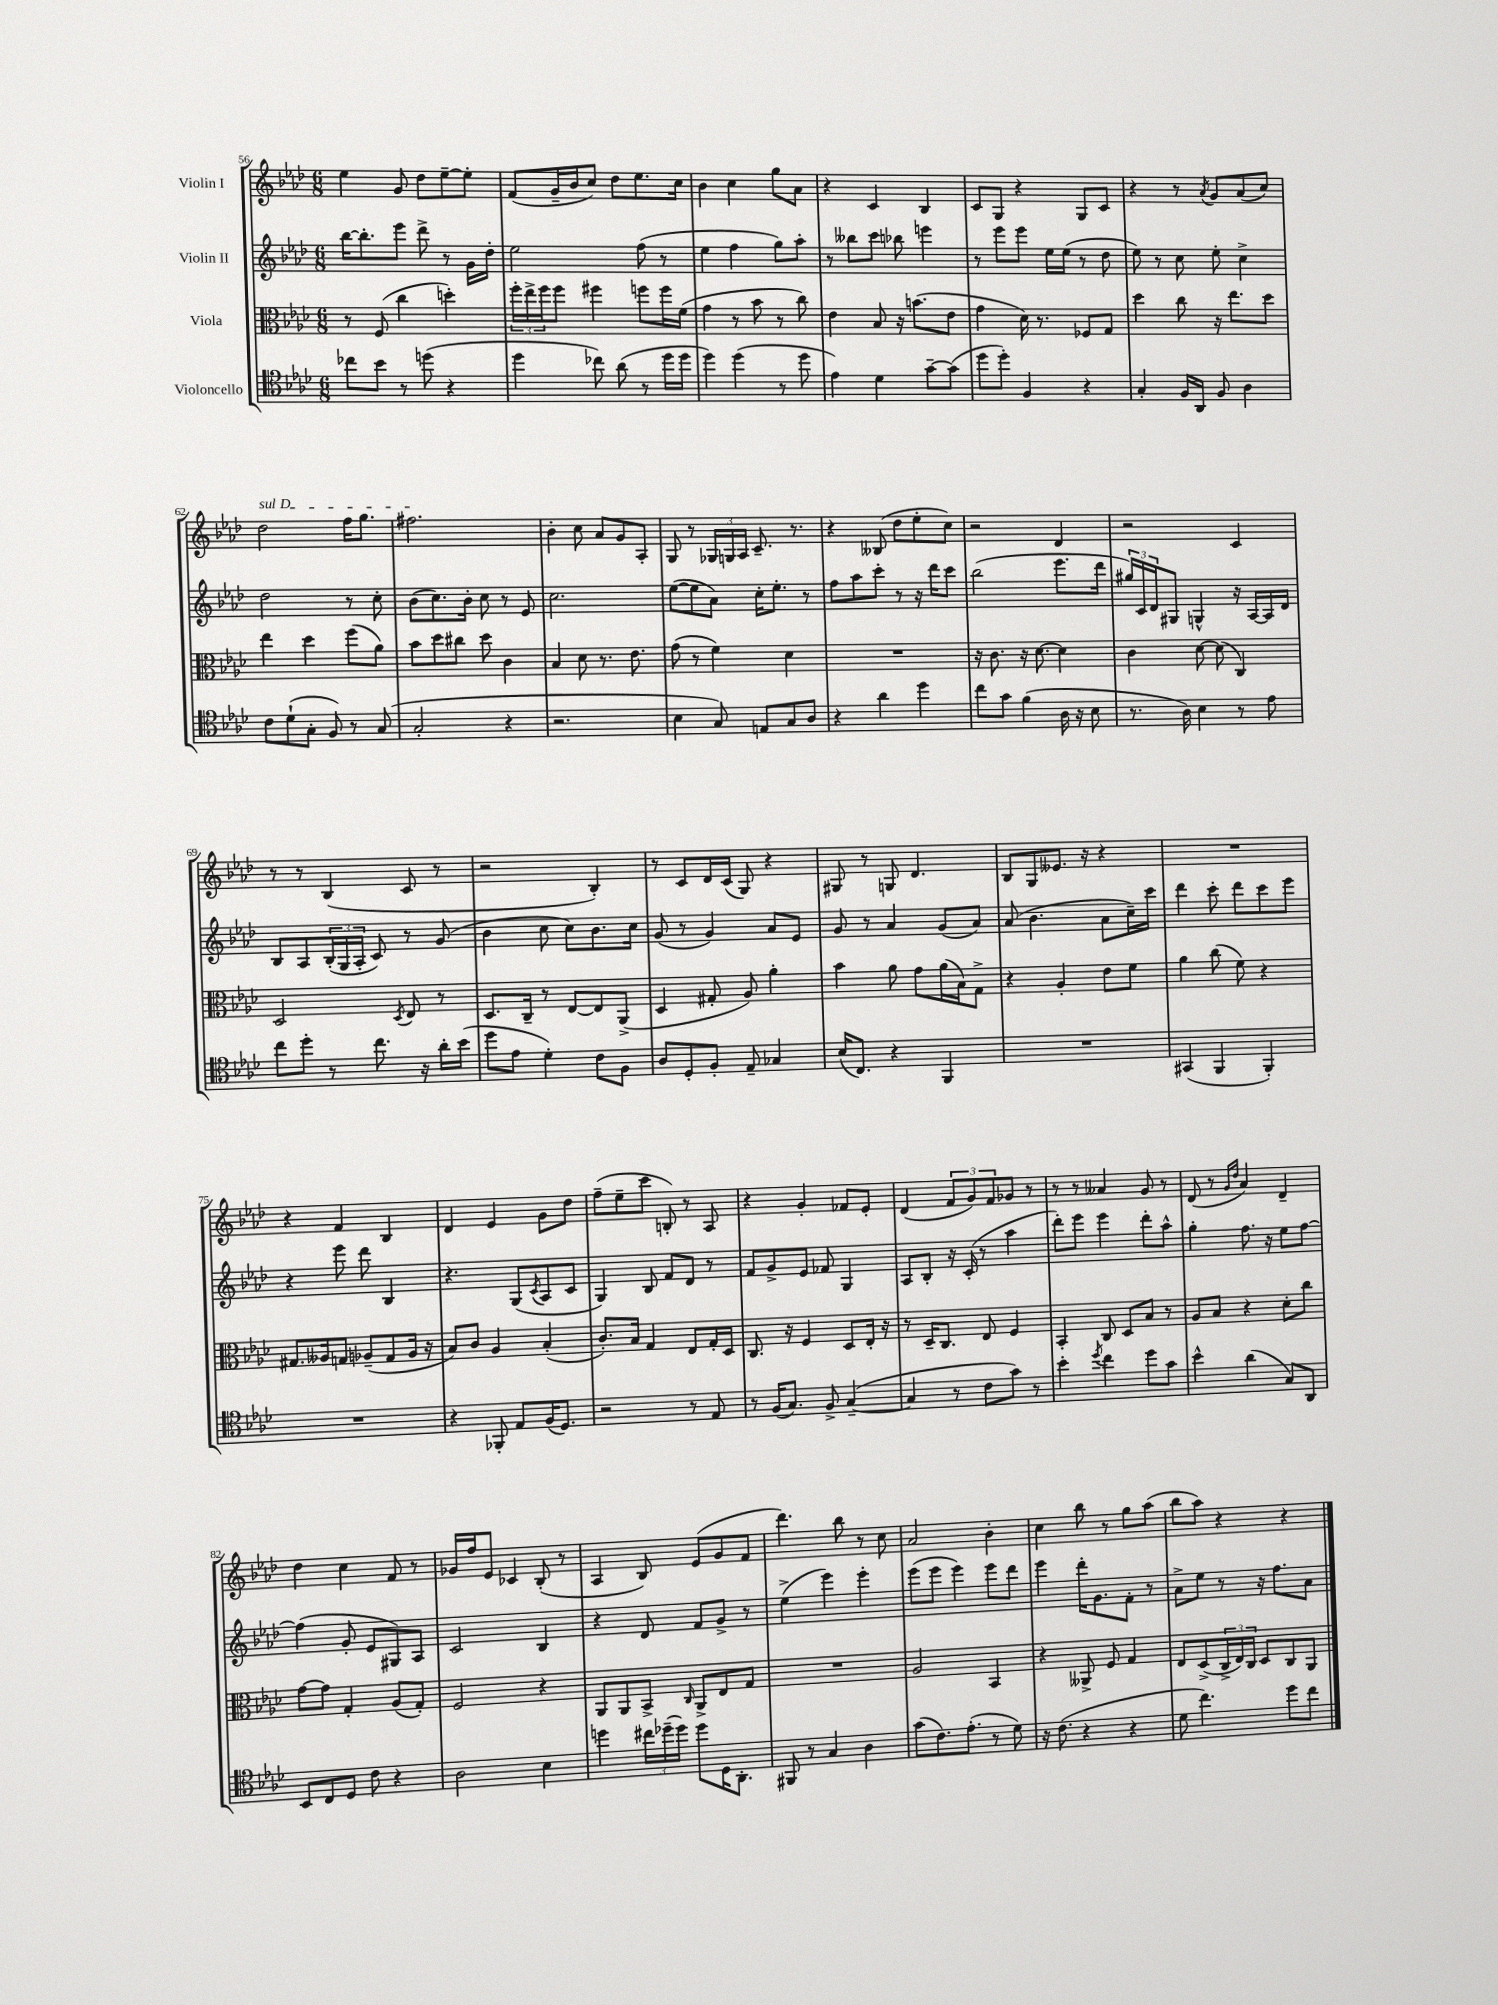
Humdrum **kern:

**kern	**kern	**kern	**kern
*staff4	*staff3	*staff2	*staff1
*clefC4	*clefC3	*clefG2	*clefG2
*k[b-e-a-d-]	*k[b-e-a-d-]	*k[b-e-a-d-]	*k[b-e-a-d-]
*M6/8	*M6/8	*M6/8	*M6/8
8cc-\L	8r	[16bb-\LK	4ee-\
.	.	8.bb-'\]	.
8b-\J	(8F/	.	.
8r	4cc\	8eee-\J	8g/
(8dd\	.	8ddd-^\	8dd-\L
4r	4dd'\)	8r	[8ee-~\
.	.	16g\LL	8ee-'\]J
.	.	16dd-'\JJ	.
=	=	=	=
4dd-\	24ff'\LL	2ee-\	(8f/L
.	24ee-^\	.	.
.	24ff\J	.	.
.	8ff\J	.	16g~/L
.	.	.	16b-/J
8cc-\)	4ff#\	.	8cc/J)
(8a-\	.	.	8dd-\L
8r	8ff\L	(8ff\	8.ee-\
16dd-\LL	16ff\L	8r	.
16dd-\JJ	(16f\JJ	.	16cc\Jk
=	=	=	=
4dd-\)	4g\	4ee-\	4b-\
(4dd-\	8r	4ff\	4cc\
.	8b-\	.	.
8r	8r	8gg\L)	8gg\L
8dd-\	8cc\)	8aa-'\J	8a-\J
=	=	=	=
4e-\)	4e-\	8r	4r
.	.	8bb--\L	.
4d-\	8B-/	8ccc\J	4c/
.	16r	8bb-\	.
.	(8.b\L	.	.
[8g~\L	.	4eee\	4B-/
(8g\]J	8e-\J	.	.
=	=	=	=
8dd-\L	4g\	8r	8c/L
8dd-'\J)	.	8eee-\L	8G/J
4F/	16d-\)	8eee-\J	4r
.	8.r	.	.
.	.	16ee-\LL	.
.	.	(16ee-\JJ	.
4r	8F-/L	8r	8G/L
.	8G/J	8dd-\	8c/J
=	=	=	=
4G'/	4dd-\	8ee-\)	4r
.	.	8r	.
16F/LL	8cc\	8cc\	8r
16AA-/JJ	.	.	.
.	.	.	8qa-/
8F/	16r	8ee-'\	8g/L
.	8.ee-\L	.	.
4A-\	.	4cc^\	(8a-/
.	8dd-\J	.	8cc/J)
=	=	=	=
8c\L	4ee-\	2dd-\	2dd-\
(8d-`\	.	.	.
8G'\J	4dd-\	.	.
8F/)	.	.	.
8r	(8ff\L	8r	16ff\LK
.	.	.	8.gg\J
(8G/	8a-\J)	8cc'\	.
=	=	=	=
2G'/	8b-\L	(8b-\L	2.ff#\
.	8dd-\	8.cc\)	.
.	8cc#\J	.	.
.	.	16b-'\Jk	.
.	8dd-\	8cc\	.
4r	4c\	8r	.
.	.	8e-/	.
=	=	=	=
2.r	4B-/	2.cc\	4b-'\
.	8d-\	.	8cc\
.	8.r	.	8a-/L
.	.	.	8g/
.	8.e-\	.	.
.	.	.	8A-'/J
=	=	=	=
4B-\	(8g\	([8ee-\L	8G/
.	8r	8ee-\]	8r
8G/)	4f\)	8a-\J)	24G-/LL
.	.	.	24G/
.	.	.	24A-/JJ
8E/L	.	16cc'\LK	8.c~/
.	.	8.ee-'\J	.
8G/	4d-\	.	.
.	.	.	8.r
8A-/J	.	8r	.
=	=	=	=
4r	2.r	8ff\L	4r
.	.	8aa-\	.
4a-\	.	8ccc'\J	(8B--/
.	.	8r	8dd-\L
4dd-\	.	16r	8ee-'\
.	.	16ddd-\LK	.
.	.	8ccc\J	8cc\J)
=	=	=	=
8cc\L	16r	(2bb-\	2r
.	8.c\	.	.
8g\J	.	.	.
(4f\	16r	.	.
.	[8.d-\	.	.
16A-\	4d-\]	8.eee-\L	4d-/
16r	.	.	.
8B-\	.	.	.
.	.	16ddd-\Jk	.
=	=	=	=
8.r	4c\	24gg#/LL)	2r
.	.	24c/	.
.	.	24d-/J	.
.	.	8G#/J	.
16A-\)	.	.	.
4B-\	[8d-\	4G^^/	.
.	(8d-\]	.	.
8r	4C/)	16r	4c/
.	.	[16A-/LL	.
8e-\	.	16A-/]	.
.	.	16d-/JJ	.
=	=	=	=
8cc\L	2D-/	8B-/L	8r
8dd-'\J	.	8A-/	8r
8r	.	(24B-'/L	(4B-/
.	.	24G/	.
.	.	24A-'/JJ	.
8.cc\	.	8c/)	.
.	8qD-/	.	.
.	8E-/	8r	8c/
16r	.	.	.
16a-'\LL	8r	(8g/	8r
(16b-\JJ	.	.	.
=	=	=	=
8dd-\L	8.D-/L	4b-\	2r
8e-\J	.	.	.
.	16C~/Jk	.	.
4d-'\)	8r	8cc\	.
.	[8E-/L	8cc\L)	.
8c\L	8E-/]	8.b-\	4B-'/)
8F\J	(8AA-^/J	.	.
.	.	16cc\Jk	.
=	=	=	=
8A-/L	4D-/	(8g/	8r
8D-'/	.	8r	8c/L
8F'/J	8G#'/	4g/)	16d-/L
.	.	.	(16c/JJ
8E-~/	8A-/)	.	8G/)
4G-/	4a-'\	8a-/L	4r
.	.	8e-/J	.
=	=	=	=
(16B-/LK	4b-\	8g/	8G#/
8.C/J)	.	.	.
.	.	8r	8r
4r	8a-\	4a-/	8G/
.	8g\L	.	4.d-/
4FF/	(16a-\L	(8g/L	.
.	16B-\J)	.	.
.	8G^\J	8a-/J)	.
=	=	=	=
2.r	4r	(8a-/	8B-/L
.	.	4.b-\	8G/
.	4A-'/	.	8.e--/J
.	.	.	16r
.	8e-\L	8a-\L	4r
.	8f\J	16cc~\L)	.
.	.	16ccc\JJ	.
=	=	=	=
(4GG#/	4a-\	4ddd-\	2.r
4FF/	(8cc\	8ccc'\	.
.	8f\)	8ddd-\L	.
4FF'/)	4r	8ccc\	.
.	.	8eee-\J	.
=	=	=	=
2.r	8.G#/L	4r	4r
.	16A--/k	.	.
.	8G/J	8eee-\	4f/
.	(8A-~/L	8ddd-\	.
.	8G/	4B-/	4B-/
.	16A-/Jk	.	.
.	16r	.	.
=	=	=	=
4r	8B-/L)	4.r	4d-/
.	8c/J	.	.
8FF-'/	4A-/	.	4e-/
8E-/L	.	(8G/L	.
.	.	8qc/	.
(16F/K	(4B-'/	8A-/	8g\L
8.D-/J)	.	.	.
.	.	8c/J	8dd-\J
=	=	=	=
2r	8.c'/L)	4G/)	(8ff~\L
.	.	.	8ee-~\
.	16B-/Jk	.	.
.	4G/	8B-/	8ccc\J
.	.	8f/L	8B'/)
8r	8E-/L	8d-/J	8r
8E-/	16G'/L	8r	8A-/
.	16D-/JJ	.	.
=	=	=	=
8r	8.C/	8f/L	4r
(16F/LK	.	8g^/	.
8.G/J)	16r	.	.
.	4F/	8e-/J	4g'/
8F^/	.	8f-/	.
([4G~/	8D-/L	4G/	8f-/L
.	16E-'/Jk	.	8e-'/J
.	16r	.	.
=	=	=	=
4G/]	8r	8A-/L	(4d-/
.	16D-~/LK	8B-'/J	.
.	8.C/J	.	.
8r	.	16r	12f/L
.	.	(16c'/	.
.	.	.	12g/)
8c\L	8E-/	8r	.
.	.	.	12f/
8g\J)	4F/	4aa-\	8g-/J
8r	.	.	8r
=	=	=	=
4b-'\	4BB-'/	8ddd-'\L)	8r
.	.	8eee-\J	8r
8qdd-/	.	.	.
4cc\	8C/	4eee-\	4a--/
.	8D-/L	.	.
8dd-\L	8B-/J	8ddd-'\L	8g/
8g\J	8r	8aa-^^\J	8r
=	=	=	=
4b-^^\	8A-/L	4gg'\	(8d-/
.	8B-/J	.	8r
.	.	.	16qqg/LL
.	.	.	16qqdd-/JJ
(4a-\	4r	8.ff\	4a-/)
.	.	16r	.
8G/L)	8d-'\L	8ee-\L	4d-~/
8AA-/J	8cc\J	[8ff\J	.
=	=	=	=
8BB-/L	[8g\L	(4ff\]	4dd-\
8C/	8g\]J	.	.
8D-/J	4G'/	8g'/	4cc\
8c\	.	8e-/L	.
4r	(8A-/L	8G#/)	8f/
.	8G'/J)	8A-/J	8r
=	=	=	=
2A-\	2F/	2c/	16g-/LL
.	.	.	16ff/J
.	.	.	8e-/J
.	.	.	4c-/
4B-\	4r	4B-/	(8B-'/
.	.	.	8r
=	=	=	=
4dd\	8AA-/L	4r	4A-/
.	8AA-/	.	.
24cc#\LL	8BB-^/J	8d-/	8B-/)
(24dd-~\	.	.	.
24dd-\JJ)	.	.	.
.	16qqC/	.	.
8dd-\L	8AA-^/L	8f/L	(8e-/L
16D-\K	8E-/	8g^/J	8g/
8.AA-'\J	.	.	.
.	8G/J	8r	8f/J
=	=	=	=
8FF#/	2.r	(4ee-^\	4.ddd-\)
8r	.	.	.
4G/	.	4eee-\)	.
.	.	.	8bb-\
4A-\	.	4eee-'\	8r
.	.	.	8cc\
=	=	=	=
(8g\L	2A-/	(8eee-\L	2a-/
8.c\)	.	8eee-\J	.
.	.	4eee-\)	.
(8.e-'\J	.	.	.
8r	4BB-/	8eee-\L	4b-'\
8d-\)	.	8ddd-\J	.
=	=	=	=
16r	4r	4eee-\	4cc\
(8.c\	.	.	.
4r	8AA--^/	16ddd-'\LK	8bb-\
.	.	8.g\	.
.	8F/	.	8r
4r	4G/	8f'\J	8gg\L
.	.	8r	(8aa-\J
=	=	=	=
8d-\	8E-/L	8a-^\L	8bb-\L
4.cc\)	(8D-^/	8ee-\J	8aa-\J)
.	24C^/L	8r	4r
.	24E-/)	.	.
.	24C/JJ	.	.
.	8D-/L	16r	.
.	.	8.ff\L	.
8dd-\L	8C/	.	4r
8cc\J	8AA-/J	8a-\J	.
==	==	==	==
*-	*-	*-	*-
